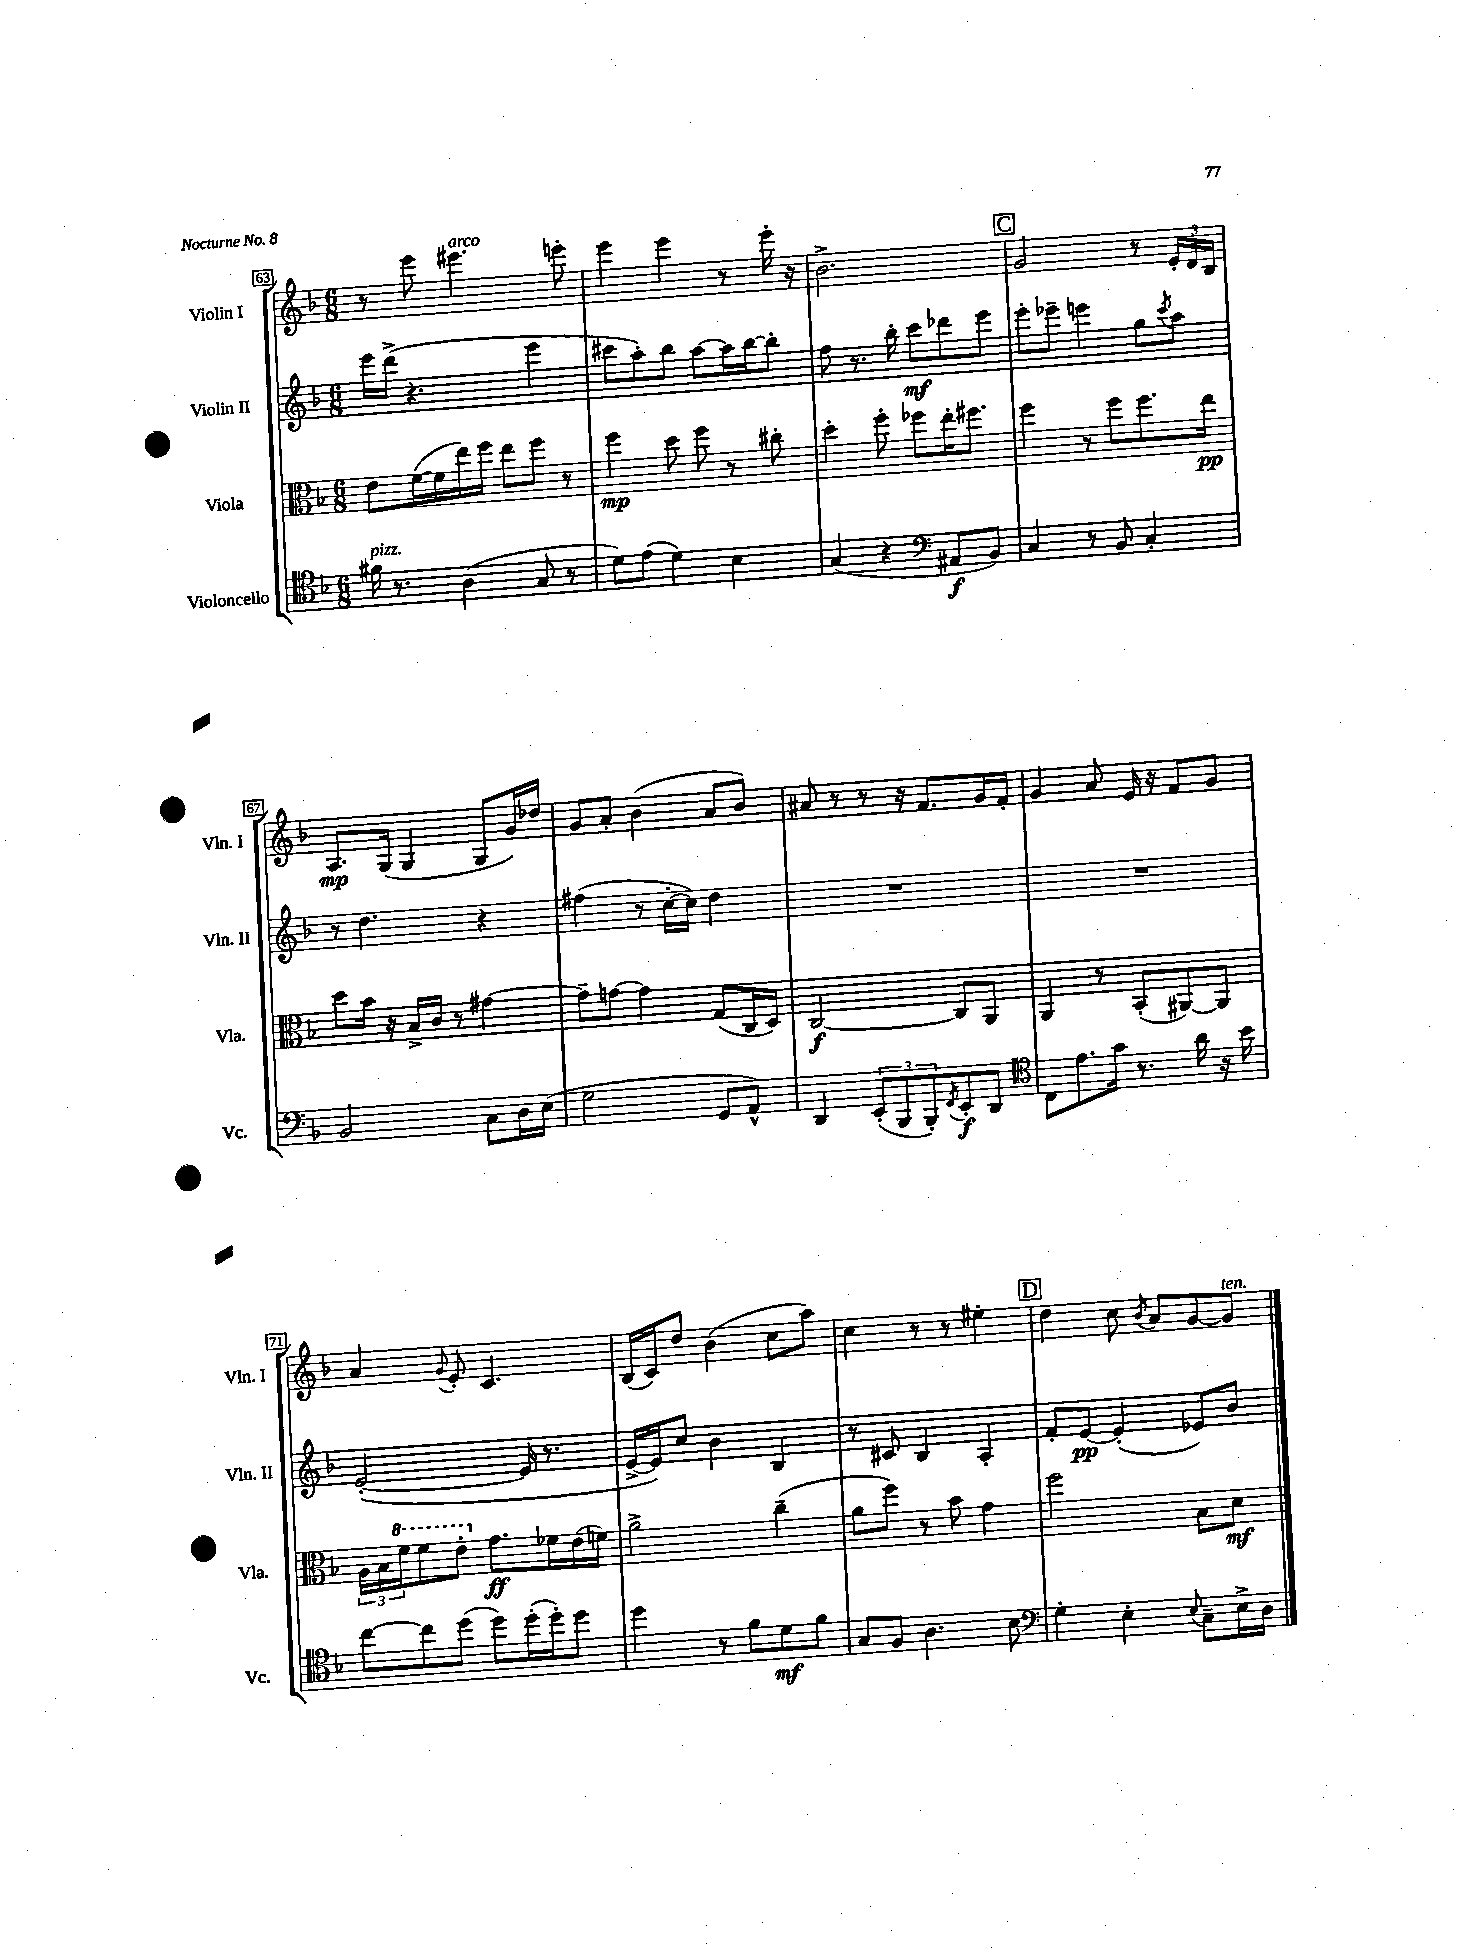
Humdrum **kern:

**kern	**kern	**kern	**kern
*staff4	*staff3	*staff2	*staff1
*clefC4	*clefC3	*clefG2	*clefG2
*k[b-]	*k[b-]	*k[b-]	*k[b-]
*M6/8	*M6/8	*M6/8	*M6/8
16f#	8e	16eee	8r
8.r	.	(16ddd^	.
.	([16f	4.r	8eee
.	16f]	.	.
(4A	16ee)	.	4.eee#
.	16ff	.	.
.	8ee	.	.
8G	8ff	4eee	.
8r	8r	.	8eee'
=	=	=	=
8d)	4ff	8ccc#	4eee
(8e	.	8aa')	.
4d)	8dd	8bb-	4eee
.	8ff	[8aa	.
4B-	8r	16aa]	8r
.	.	[16bb-	.
.	8cc#'	8bb-']	16eee'
.	.	.	16r
=	=	=	=
(4G	4dd'	8ff	2.b-^
.	.	8.r	.
4r	8ff'	.	.
.	.	16bb-'	.
.	8ff-	8ccc	.
*clefF4	*	*	*
8AA#	16ee'	8ddd-	.
.	8.ff#	.	.
8BB-)	.	8eee	.
=	=	=	=
4C	4ff	8eee'	2g
.	.	8eee-~	.
8r	8r	4eee	.
8BB-	8ff	.	.
4C'	8.ff	8gg	8r
.	.	8qccc	.
.	.	8aa	24e'
.	.	.	24d
.	16ee	.	.
.	.	.	24B-
=	=	=	=
2BB-	8dd	8r	8.A
.	16b-	4.dd	.
.	16r	.	(16G
.	16B-^	.	4G
.	16c	.	.
.	8r	.	.
8C	[4g#	4r	8G
16D	.	.	16g)
(16E	.	.	16dd-
=	=	=	=
2G	8g#~]	(4ff#	8g
.	[8g	.	8a'
.	4g]	8r	(4b-
.	.	[16cc'	.
.	.	16cc])	.
8GG	(8G	4dd	8a
8AA^^)	16C	.	8b-)
.	16D)	.	.
=	=	=	=
4DD	[2C	2.r	8a#
.	.	.	8r
(12EE'	.	.	8r
12BBB-	.	.	.
.	.	.	16r
12BBB-')	.	.	.
.	.	.	8.f
8qFF	.	.	.
8EE'	8C]	.	.
8DD	8AA	.	16g
.	.	.	16f'
=	=	=	=
*clefC4	*	*	*
8C	4AA	2.r	4g
8.e	.	.	.
.	8r	.	8a
16g	.	.	.
8.r	(8BB-'	.	16e
.	.	.	16r
.	[8AA#)	.	8f
16a	.	.	.
16r	8AA#]	.	8g
16b-	.	.	.
=	=	=	=
[8cc	24A	([2e'	4a
.	24B-	.	.
.	24ff	.	.
8cc]	8ff	.	.
.	.	.	8qqg
(8dd	8ee'	.	8e'
8dd)	8.g	.	4.c
(16dd'	.	16e]	.
16dd')	16f-	8.r	.
8dd	(16e	.	.
.	16f)	.	.
=	=	=	=
4dd	2a^	[16e^	(16B-
.	.	16e])	16c)
.	.	8cc	8dd
8r	.	4b-	(4b-
8f	.	.	.
8d	(4cc~	4B-	8cc
8f	.	.	8aa)
=	=	=	=
8G	8a	8r	4cc
8F	8ff)	8c#	.
4.A	8r	4B-	8r
.	8b-	.	8r
.	4g	4A'	4ee#'
8B-	.	.	.
=	=	=	=
*clefF4	*	*	*
4G'	2ff	8f'	4dd
.	.	[8e	.
4E'	.	(4e']	8cc
.	.	.	8qb-
.	.	.	8a
8qqE	.	.	.
8C~	8B-	8e-)	[8g
16E^	8d	8b-	8g]
16D	.	.	.
==	==	==	==
*-	*-	*-	*-
